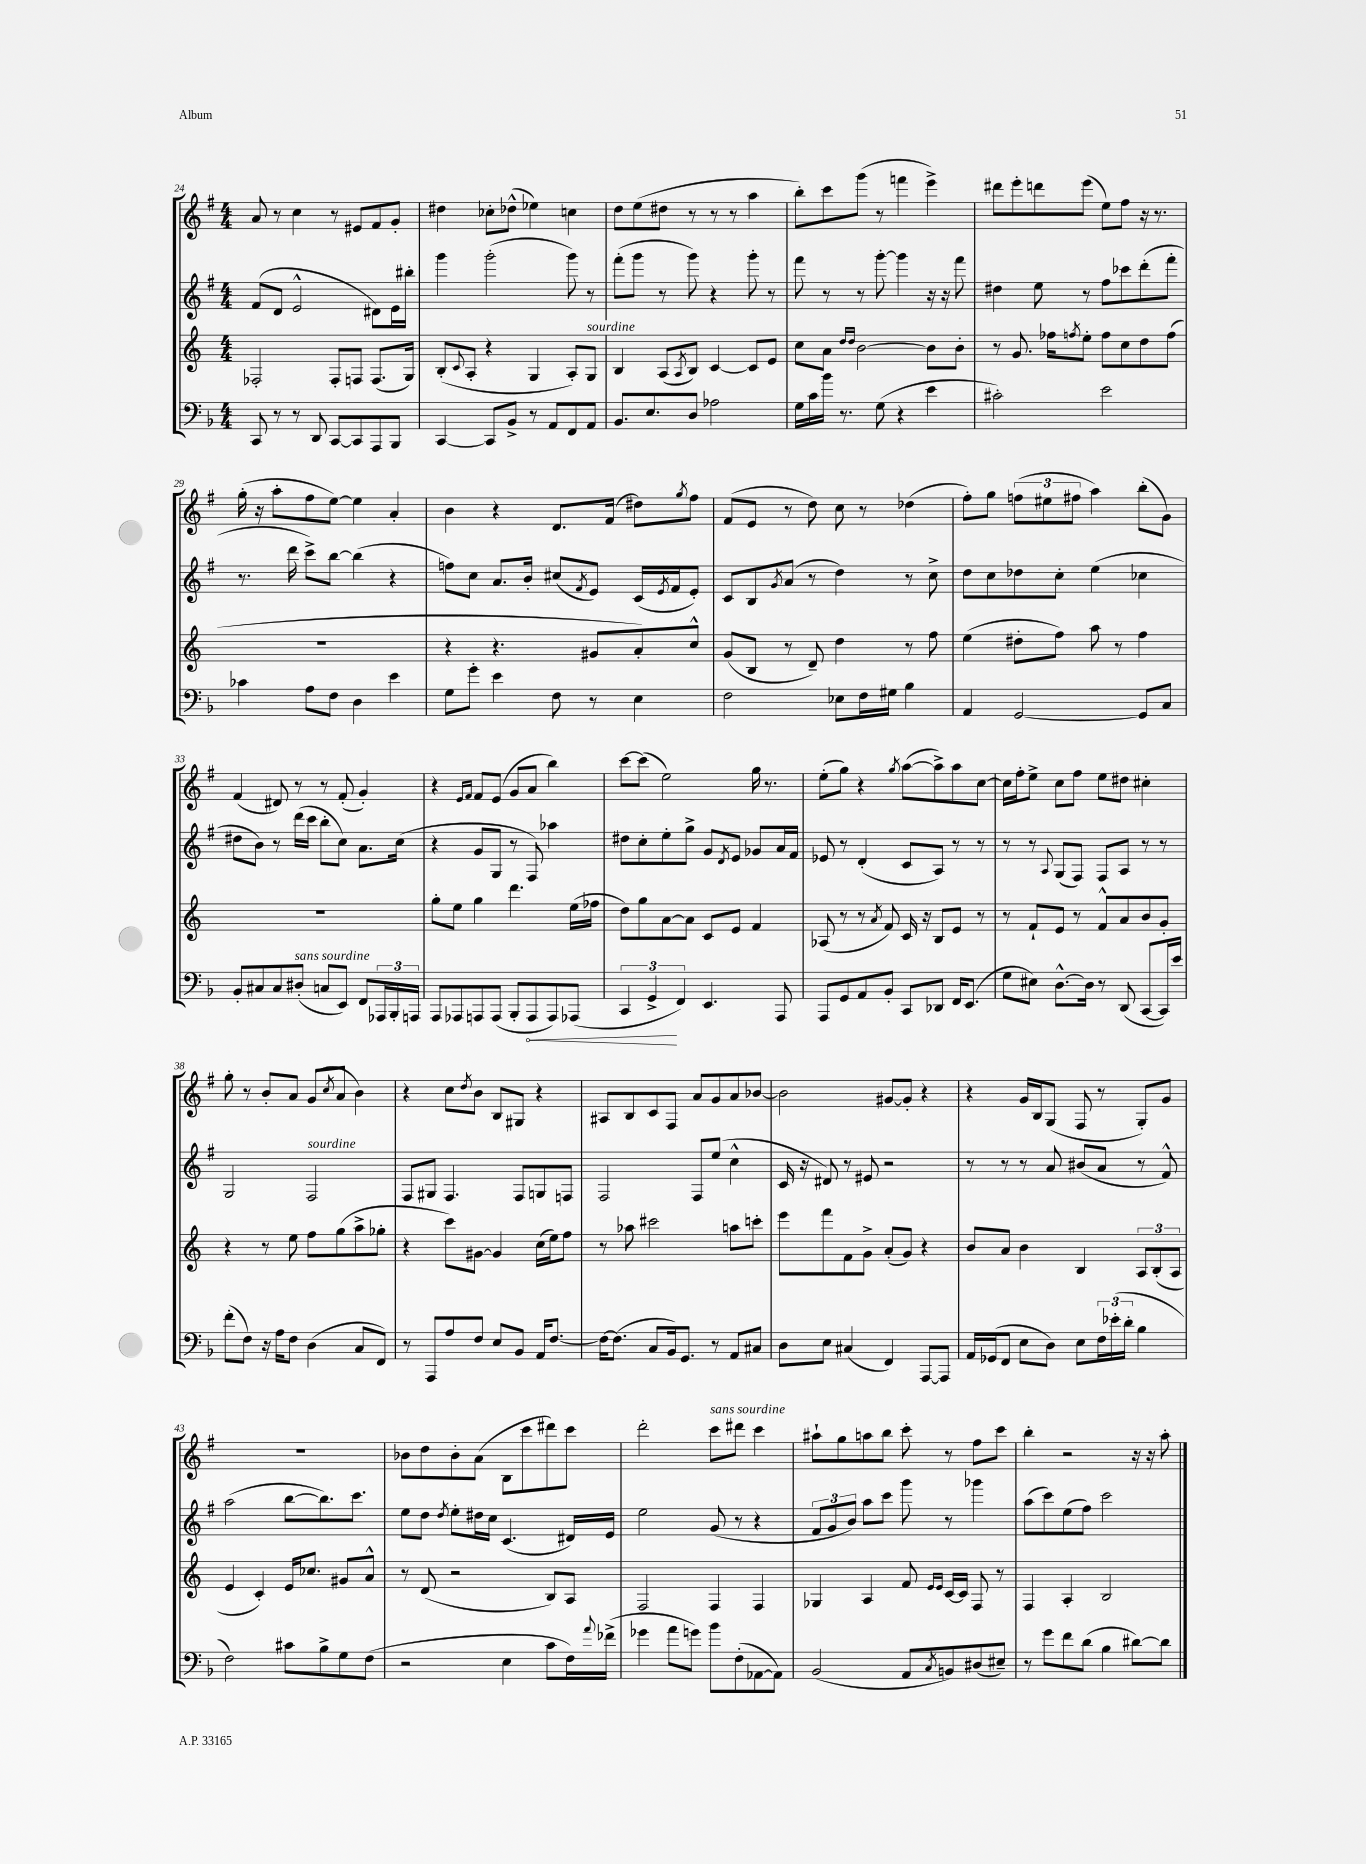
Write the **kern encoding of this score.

**kern	**kern	**kern	**kern
*staff4	*staff3	*staff2	*staff1
*clefF4	*clefG2	*clefG2	*clefG2
*k[b-]	*k[]	*k[f#]	*k[f#]
*M4/4	*M4/4	*M4/4	*M4/4
8CC/	2F-'/	(8f#/L	8a/
8r	.	8d/J	8r
8r	.	2e^^/	4cc\
8DD/	.	.	.
[8CC/L	8F-'/L	.	8r
8CC/]	8F/J	.	8e#/L
8AAA/	(8.F/L	8d#\L)	8f#/
8BBB-/J	.	16e\L	8g'/J
.	16G/Jk)	16bb#'\JJ	.
=	=	=	=
[4CC/	(8B'/L	4ggg\	4dd#\
.	8qqc/	.	.
.	8A'/J	.	.
8CC/]L	4r	(2ggg'\	8cc-'\L
8BB-^/J	.	.	(8dd-^^\J
8r	4G/	.	4ee-\)
8AA/L	.	.	.
8FF/	8A'/L)	8ggg\)	4cc\
8AA/J	8G/J	8r	.
=	=	=	=
8.BB-/L	4B/	(8fff#'\L	8dd\L
.	.	8ggg\J	(8ee\
8.E/	.	.	.
.	(8A/L	8r	8dd#\J
.	8qA/	.	.
8D/J	8B/J)	8ggg\)	8r
2A-\	[4c/	4r	8r
.	.	.	8r
.	8c/]L	8ggg'\	4aa\
.	8e/J	8r	.
=	=	=	=
16G\LL	8cc\L	8fff#\	8bb'\L)
16c\	.	.	.
16b-\JJ	8a\J	8r	8ccc\
8.r	.	.	.
.	16qqdd/LL	.	.
.	16qqdd/JJ	.	.
.	[2b\	8r	(8ggg\J
(8G\	.	[8ggg'\	8r
4r	.	4ggg\]	4fff\
4e\	8b\]L	16r	4eee^\)
.	.	16r	.
.	8b'\J	8fff#\	.
=	=	=	=
2c#'\)	8r	4dd#\	8ddd#\L
.	8.g/	.	8eee'\
.	.	8ee\	8ddd\
.	16ff-\LK	.	.
.	8qff/	.	.
.	8ee'\J	8r	(8eee\J
2e\	8ff\L	8ff#\L	8ee\L)
.	8cc\	8ccc-\	8ff#\J
.	8dd\	(8ddd'\	16r
.	.	.	8.r
.	(8ff\J	8fff#'\J	.
=	=	=	=
4c-\	1r	8.r	(16gg'\
.	.	.	16r
.	.	.	8aa'\L
.	.	16ddd\	.
8A\L	.	8ccc^\L)	8ff#\
8F\J	.	[8bb\J	[8ee\J)
4D\	.	(4bb\]	4ee\]
4e\	.	4r	4a'/
=	=	=	=
8G\L	4r	8ff\L)	4b\
8g'\J	.	8cc\J	.
4e\	4.r	8.a/L	4r
.	.	16b'/Jk	.
8F\	.	(8cc#/L	8.d/L
.	.	8qf#/	.
8r	8g#/L	8e/J)	.
.	.	.	(16f#/Jk
4E\	8a'/)	(16c/LL	8dd#\L)
.	.	8qe/	.
.	.	16f#/J	.
.	.	.	8qgg/
.	8cc^^/J	8e'/J)	8ff#\J
=	=	=	=
2F\	(8g/L	8c/L	(8f#/L
.	8B/J	8B/	8e/J
.	.	8qg/	.
.	8r	(8a/J	8r
.	8d~/)	8r	8dd\)
8E-\L	4dd\	4dd\)	8cc\
16F\L	.	.	8r
16G#\JJ	.	.	.
4B-\	8r	8r	(4dd-\
.	8ff\	8cc^\	.
=	=	=	=
4AA/	(4ee\	8dd\L	8ff#'\L)
.	.	8cc\	8gg\J
[2GG/	8dd#'\L	8dd-\	(12ff\L
.	.	.	12ee#\
.	8ff\J)	8cc'\J	.
.	.	.	12ff#\J
.	8aa\	(4ee\	4aa\)
.	8r	.	.
8GG/]L	4ff\	4cc-\	(8bb'\L
8C/J	.	.	8g\J)
=	=	=	=
8BB-'/L	1r	8dd#\L	(4f#/
8C#/	.	8b\J)	.
8C#/	.	8r	8d#/)
(8D#'/J	.	(16ddd\LL	8r
.	.	16ccc\JJ	.
8C/L	.	8bb'\L	8r
8EE/J)	.	8cc\J)	(8f#'/
8FF/L	.	8.a\L	4g'/)
24AAA-/L	.	.	.
24BBB-'/	.	.	.
.	.	(16cc\Jk	.
24AAA/JJ	.	.	.
=	=	=	=
8AAA/L	8gg'\L	4r	4r
8AAA-/	8ee\J	.	.
.	.	.	16qqe/LL
.	.	.	16qqf#/JJ
8AAA/	4gg\	8g/L	8f#/L
(8AAA/J	.	8G/J	(8e/J
8BBB-'/L	4.ddd\	8r	8g/L
8AAA/	.	8F#/)	8a/J
8AAA/)	.	4aa-\	4bb\)
(8AAA-/J	(16ee\LL	.	.
.	16ff-\JJ	.	.
=	=	=	=
6CC/	8dd\L)	8dd#\L	[8ccc\L
.	8gg\	8cc'\	(8ccc\]J
6GG^/	.	.	.
.	[8a\	8ee'\	2ee\)
6FF/)	.	.	.
.	8a\]J	8gg^\J	.
4.EE/	8c/L	8g/L	.
.	.	8qd/	.
.	8e/J	8e/J	.
.	4f/	8g-/L	16gg\
.	.	.	8.r
8AAA/	.	16a/L	.
.	.	16f#/JJ	.
=	=	=	=
8AAA/L	(8A-/	8e-/	(8ee'\L
8GG/	8r	8r	8gg\J)
8AA/	8r	(4d'/	4r
.	8qa/	.	.
8BB-'/J	8f/)	.	.
.	.	.	8qgg/
8CC/L	16c/	8c/L	([8aa\L
.	16r	.	.
8DD-/J	8B/L	8A/J)	8aa^\])
16FF/LK	8e/J	8r	8aa\
(8.EE/J	.	.	.
.	8r	8r	[8cc\J
=	=	=	=
8G\L	8r	8r	16cc\]LL
.	.	.	16ff#'\J
8E#\J)	8f`/L	8r	8ee^\J
.	.	8qqA/	.
[8.D^^\L	8e/J	(8G/L	8cc\L
.	8r	8F#/J)	8ff#\J
16D\]Jk	.	.	.
8r	8f^^/L	8F#/L	8ee\L
(8DD/	8a/	8A/J	8dd#\J
[8CC/L	8b/	8r	4cc#'\
16CC/]L)	8g'/J	8r	.
16e/JJ	.	.	.
=	=	=	=
(8f'\L	4r	2G/	8gg'\
8F\J)	.	.	8r
16r	8r	.	8b'/L
16A\LK	.	.	.
8F\J	8ee\	.	8a/J
(4D\	8ff\L	2F#/	(8g/L
.	.	.	8qcc/
.	(8gg\	.	8a/J
8C/L	8aa^\	.	4b\)
8FF/J)	8gg-'\J	.	.
=	=	=	=
8r	4r	8F#/L	4r
8AAA/L	.	8G#/J	.
8A/	8ccc\L)	4.F#/	8cc\L
.	.	.	8qdd/
8F/J	[8g#\J	.	8b\J
8E/L	4g#/]	.	8B/L
8BB-/J	.	8F#/L	8G#/J
16AA/LK	(16cc\LL	8G/	4r
[8.F/J	16ee\J)	.	.
.	8ff\J	8F/J	.
=	=	=	=
16F\_LK	8r	2F#/	8A#/L
(8.F\]J	.	.	.
.	8aa-\	.	8B/
8C/L	2ccc#\	.	8c/
16BB-/k)	.	.	8F#/J
8.GG/J	.	.	.
.	.	8F#/L	8a/L
8r	.	(8ee/J	8g/
8AA/L	8aa\L	4cc^^\	8a/
8C#/J	8ccc'\J	.	[8b-/J
=	=	=	=
8D\L	8eee\L	16c/	2b-\]
.	.	16r	.
8E\J	8fff\	8d#/)	.
(4C#/	8f\	8r	.
.	8g^\J	8e#/	.
4FF/)	(8a'/L	2r	[8g#/L
.	8g/J)	.	8g#'/]J
[8AAA/L	4r	.	4r
8AAA/]J	.	.	.
=	=	=	=
16AA/LL	8b/L	8r	4r
(16GG-/J	.	.	.
8FF/J	8a/J	8r	.
8E\L	4b\	8r	16g/LL
.	.	.	16B/J
8D\J)	.	8a/	(8G/J
8E\L	4B/	(8b#/L	8F#/
24F\L	.	8a/J	8r
(24e-'\	.	.	.
24d'\JJ	.	.	.
4B-\	12A/L	8r	8G'/L)
.	(12B'/	.	.
.	.	8f#^^/)	8g/J
.	12A/J	.	.
=	=	=	=
2F\)	4e/	(2aa\	1r
.	4c'/)	.	.
8c#\L	16e/LK	[8bb\L	.
.	8.cc-/J	.	.
8B-^\	.	8.bb\])	.
8G\	8g#/L	.	.
.	.	8.ccc\J	.
(8F\J	8a^^/J	.	.
=	=	=	=
2r	8r	8ee\L	8b-\L
.	(8d/	8dd\J	8dd\
.	.	8qdd/	.
.	2r	8ee'\L	8b-'\
.	.	16dd#\L	(8a\J
.	.	16cc\JJ	.
4E\	.	(4.c/	8B\L
.	.	.	8ccc\
8c\L	8B/L)	.	8ddd#\)
16F\L)	8A/J	16d#/LL)	8ccc\J
8qqa/	.	.	.
(16f-^\JJ	.	16e/JJ	.
=	=	=	=
4g-\	2F/	2ee\	2ddd'\
8a\L	.	.	.
8g\J)	.	.	.
8b-\L	4F/	(8g/	8ccc\L
(8F'\	.	8r	8ddd#\J
[8AA-\	4F/	4r	4ccc\
8AA-\]J)	.	.	.
=	=	=	=
(2BB-/	4G-/	12f#/L	8aa#`\L
.	.	12g/	.
.	.	.	8gg\
.	.	12b/J)	.
.	4A/	8aa\L	8aa\
.	.	8ccc\J	8bb\J
8AA/L	8f/	8ggg\	8ccc'\
.	16qqe/LL	.	.
8qC/	16qqe/JJ	.	.
8BB/)	[16c/LL	8r	8r
.	16c/]JJ	.	.
(8D#/	8F/	4ggg-\	8ff#\L
8E#~/J)	8r	.	8ccc\J
=	=	=	=
8r	4F/	(8aa\L	4bb'\
8g\L	.	8ccc\)	.
8f\	4A'/	(8ee\	2r
(8d\J	.	8ff#\J)	.
4B-\	2B/	2ccc\	.
[8d#\L)	.	.	16r
.	.	.	16r
8d#\]J	.	.	8aa'\
==	==	==	==
*-	*-	*-	*-
